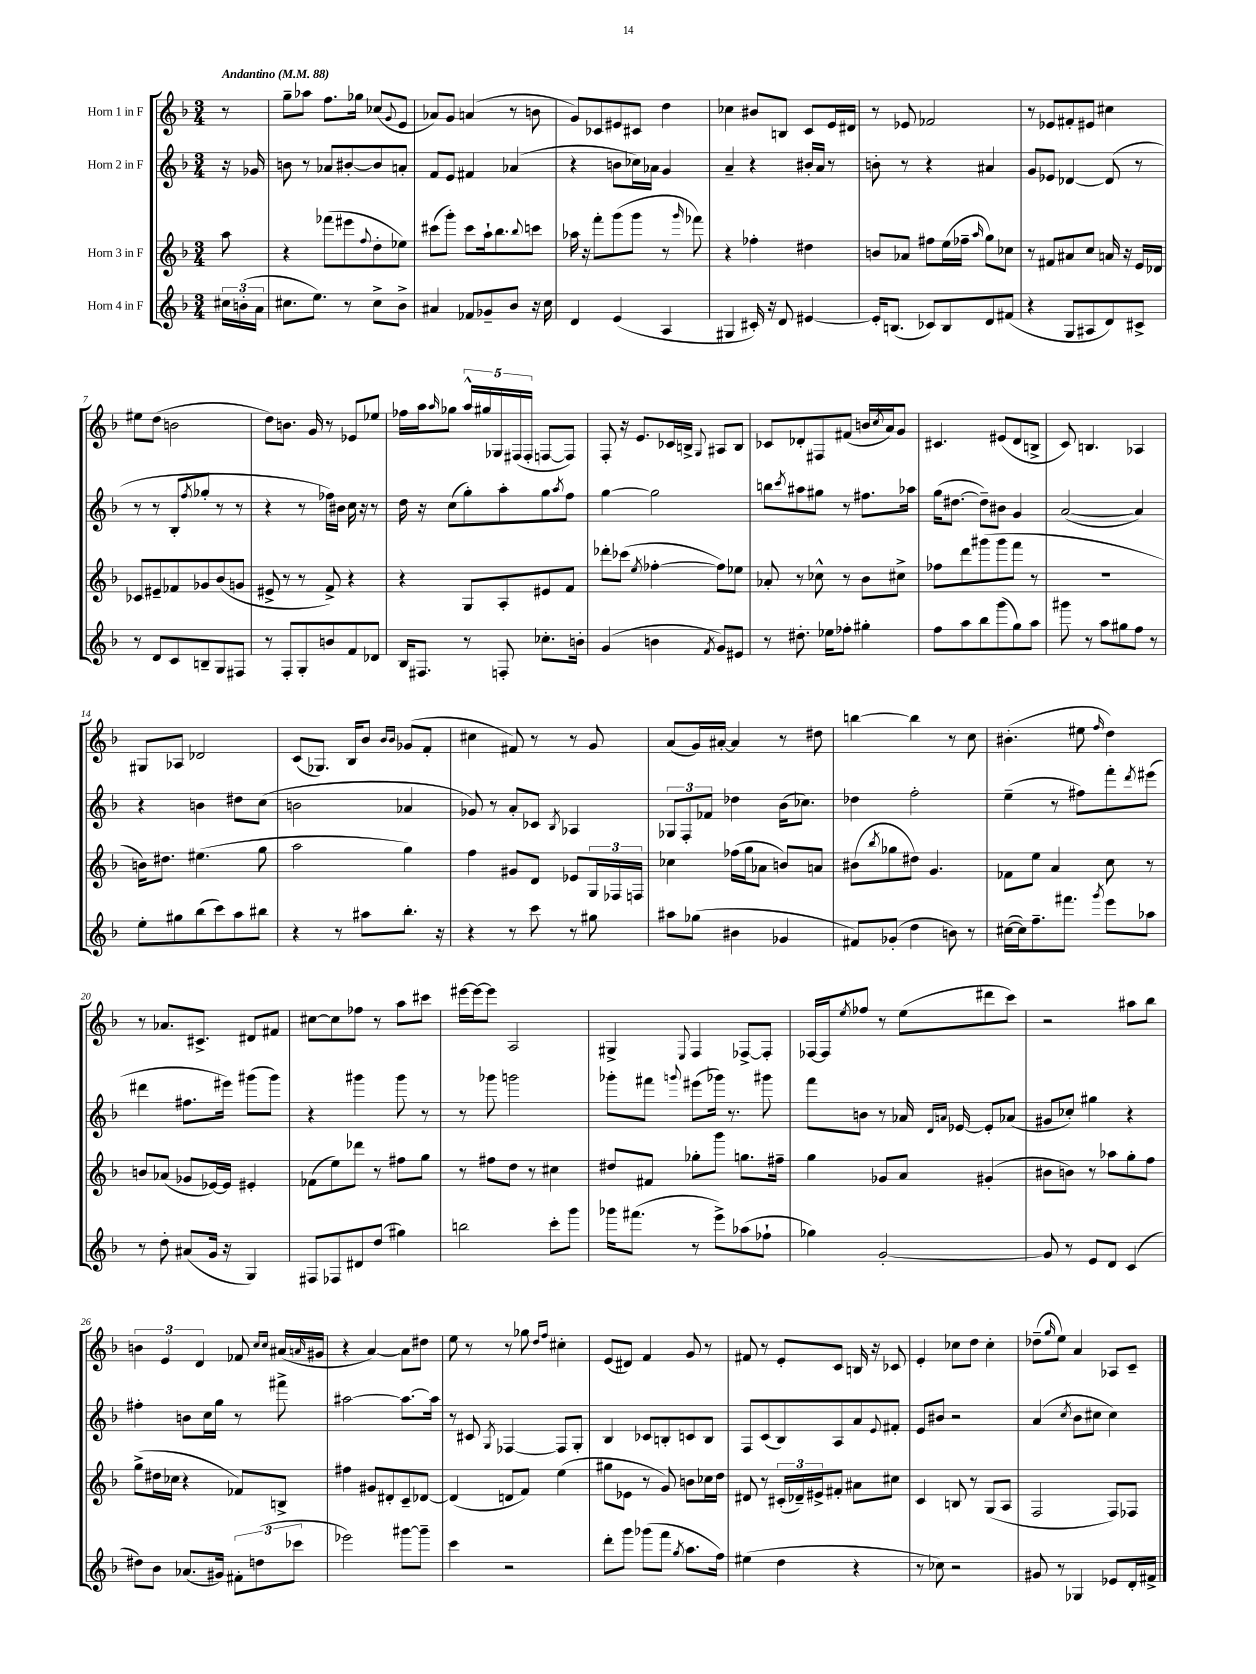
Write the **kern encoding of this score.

**kern	**kern	**kern	**kern
*part4	*part3	*part2	*part1
*staff4	*staff3	*staff2	*staff1
*I"Horn 4 in F	*I"Horn 3 in F	*I"Horn 2 in F	*I"Horn 1 in F
*clefG2	*clefG2	*clefG2	*clefG2
*k[b-]	*k[b-]	*k[b-]	*k[b-]
*M3/4	*M3/4	*M3/4	*M3/4
*MM88	*MM88	*MM88	*MM88
=	=	=	=
!	!	!	!LO:TX:a:B:t=Andantino
24cc#X\LL	8aa\	16r	8r
(24bn'\	.	.	.
.	.	16g-X/	.
24a\JJ	.	.	.
=1	=1	=1	=1
8.cc#X\L	4r	8bn\	8gg~\L
.	.	8r	8aa-X\J
8.ee\J)	.	.	.
.	(8fff-X\L	8a-X/L	8.ff\L
8r	8eee#X\	[8b#X'/	.
.	.	.	16gg-X\Jk
.	8qqff/	.	.
8cc#^\L	8dd'\	8b#/]	(8cc-X/L
.	.	.	8qqg/
8b-^\J	8ee-X\J)	8an'/J	8e/J
=2	=2	=2	=2
4a#X/	(8ccc#X\L	8f/L	8a-X/L)
.	8ggg'\J)	8e/J	8g/J
8f-X/L	8ccc#\L	4f#X/	(4an/
8g-X~/	16aa`\k	.	.
.	8.bb-\	.	.
8b-/J	.	(4a-X/	8r
.	8qqbb-/	.	.
16r	8cccn\J	.	8bn\
16cc\	.	.	.
=3	=3	=3	=3
4d/	16aa-X\	4r	8g/L)
.	16r	.	.
.	8fff'\L	.	8c-X/
(4e/	(8ggg\	8bn\L	8e#X/
.	8ggg\J	16cc-X\L)	8c#X/J
.	.	16a-X\JJ	.
4A/	8r	4g/	4dd\
.	16qqggg/	.	.
.	8fff-X\)	.	.
=4	=4	=4	=4
4G#X/	4r	4a~/	4cc-X\
16c#X'/)	4ff-X'\	4r	8b#X/L
16r	.	.	.
8d/	.	.	8Bn/J
[4e#X/	4dd#X\	16b#X'/LL	8c/L
.	.	16a/JJ	.
.	.	8r	16e/L
.	.	.	16d#X/JJ
=5	=5	=5	=5
16e#'/KL]	8bn/L	8bn'\	8r
(8.Bn/J	.	.	.
.	8a-X/J	8r	8e-X/
8c-X/L)	8ff#X\L	4r	2f-X/
8B/	(16ee\L	.	.
.	16ff-X~\JJ	.	.
.	16qqaa/	.	.
8d/	8gg\L)	4a#X/	.
(8f#X/J	8cc-X\J	.	.
=6	=6	=6	=6
4r	8r	8g/L	8r
.	8f#X/L	8e-X/J	8e-X/L
8G/L	8a#X/	[4d-X/	8f#X'/
8A#X/	8cc/J	.	8e#X/J
8d/)	16an/	(8d-/]	4cc#X\
.	16r	.	.
8c#X^/J	16e/LL	8r	.
.	16d-X/JJ	.	.
!!LO:LB:g=z
=7	=7	=7	=7
8r	8c-X/L	8r	8ee#X\L
8d/L	8e#X~/	8r	(8dd\J
8c/	8f-X/	8B-'/L	2bn\
.	.	8qff/	.
8Bn~/	8g-X/	8gg-X'/J	.
8G/	(8b-/	8r	.
8F#X/J	8gn/J	8r	.
=8	=8	=8	=8
8r	8e#X^/	4r	8dd\L)
8F'/L	8r	.	8.bn\J
8G'/	8r	8r	.
.	.	.	16g/
8bn/	8f^/)	16ff-X\LL)	8r
.	.	16b#X\JJ	.
8f/	4r	16cc\	8e-X/L
.	.	16r	.
8d-X/J	.	8r	8ee-X/J
=9	=9	=9	=9
16B-/KL	4r	16dd\	16ff-X\LL
8.F#X/J	.	16r	16aa\J
.	.	.	16qqaa/
.	.	(8cc\L	8gg-X\J
8r	8G/L	8gg'\)	20aa^^/LL
.	.	.	20gg#X/
.	.	.	20G-X/
8Fn'/	8A'/	8aa'\	.
.	.	.	(20F#X/
.	.	.	20F#'/JJ
8.cc-X'\L	8e#X/	8gg\	[8Fn/L
.	.	8qaa/	.
.	8f/J	8ff\J	8F/J])
16bn'\Jk	.	.	.
=10	=10	=10	=10
(4g/	8ddd-X'\L	[4gg\	8F'/
.	(8ccc-X\J	.	16r
.	.	.	8.e/L
.	8qee/	.	.
4bn\	[4ff-X'\	2gg\]	.
.	.	.	16c-X/L
.	.	.	16Bn^/JJ
8qf/	.	.	8qqG/
8g/L)	8ff-\L])	.	8A#X/L
8e#X/J	8ee-X\J	.	8B/J
=11	=11	=11	=11
8r	8a-X'/	8bbn\L	8c-X/L
.	.	8qccc/	.
8.dd#X'\	8r	8aa#X\	8d-X'/
.	8cc-X^^\	8gg#X\J	8F#X/
16ee-X\KL	.	.	.
8ff-X'\J	8r	8r	(8f#X/J
4gg#X'\	8b-\L	8.ff#X\L	16bn/LL
.	.	.	8qcc/
.	.	.	16a/J)
.	8cc#X^\J	.	8g/J
.	.	16aa-X\Jk	.
=12	=12	=12	=12
8ff\L	8ff-X\L	(16gg\KL	4.c#X/
.	.	[8.dd#X\J	.
8aa\	8ddd\	.	.
8bb-\	(8ggg#X\	8dd#~\L])	.
(8ggg\	8ggg#\	8b#X\J	(8e#X/L
8gg\)	8fff\J	4g/	8d/
8aa\J	8r	.	8Bn^/J
=13	=13	=13	=13
8ggg#X\	2.r	([2a/	8c/)
8r	.	.	4.Bn/
8aa\L	.	.	.
8gg#X\	.	.	.
8ff\J	.	4a/])	4A-X/
8r	.	.	.
!!LO:LB:g=z
=14	=14	=14	=14
8ee'\L	16bn\KL)	4r	8G#X/L
.	8.dd#X\J	.	.
8gg#X\	.	.	8A-X/J
(8bb-\	(4.ee#X\	4bn\	2d-X/
8ccc\)	.	.	.
8aa\	.	8dd#X\L	.
8bb#X\J	8gg\	(8cc\J	.
=15	=15	=15	=15
4r	2aa\	2bn\	(8c/L
.	.	.	8.G-X/J)
8r	.	.	.
.	.	.	16B-/KL
8aa#X\L	.	.	8b-/J
.	.	.	16qqb-/LL
.	.	.	16qqb-/JJ
8.bb-'\J	4gg\)	4a-X/	(8g-X/L
.	.	.	8f'/J
16r	.	.	.
=16	=16	=16	=16
4r	4ff\	8g-X/)	4cc#X\
.	.	8r	.
8r	8g#X/L	8a'/L	8f#X/)
8ccc\	8d/J	8c-X/J	8r
.	.	8qB-/	.
8r	8e-X/L	4A-X/	8r
8gg#X\	24G/L	.	8g/
.	24F-X/	.	.
.	24Fn/JJ	.	.
=17	=17	=17	=17
8aa#X\L	4cc-X\	12G-X/L	(8a/L
.	.	12F'/	.
(8gg-X\J	.	.	16g/L)
.	.	12f-X/J	.
.	.	.	[16a#X'/JJ
4b#X\	(16ff-X\LL	4dd-X\	4a#/]
.	16gg\J	.	.
.	8a-X\J	.	.
4g-X/	8bn/L)	(16b-\KL	8r
.	.	8.cc-X\J)	.
.	8an/J	.	8dd#X\
=18	=18	=18	=18
8f#X/L)	(8b#X\L	4dd-X\	[4bbn\
.	8qbb-/	.	.
(8g-X'/J	8gg-X\	.	.
4dd\	8dd#X\J)	2ff'\	4bb\]
.	4.g/	.	.
8bn\)	.	.	8r
8r	.	.	8cc\
=19	=19	=19	=19
([16cc#X\LL	8f-X\L	(4ee~\	(4.b#X'\
16cc#\J])	.	.	.
8.ff~\	8ee\J	.	.
.	4a/	8r	.
8.fff#X\J	.	.	.
.	.	8ff#X\L)	8ee#X\
8qggg/	.	.	16qqff/
8eee\L	8cc\	8fff'\	4dd\)
.	.	8qddd/	.
8aa-X\J	8r	(8eee#X\J	.
!!LO:LB:g=z
=20	=20	=20	=20
8r	8bn/L	4ddd#X\	8r
8dd'\	(8a-X/J	.	8.a-X/L
(8a#X/L	8g-X/L	8.ff#X\L	.
.	.	.	8.c#X^/J
16g/Jk	[16e-X/L)	.	.
16r	16e-/JJ]	16eee#X\Jk)	.
4G/)	4e#X'/	(8ggg#X\L	8d#X/L
.	.	8ggg#\J)	8f#X/J
=21	=21	=21	=21
8F#X/L	(8f-X\L	4r	[8cc#X\L
8F-X/	8ee\)	.	8cc#\]
8d#X/	8ddd-X\J	4ggg#X\	8ff-X\J
(8dd/J	8r	.	8r
4gg#X\)	8ff#X\L	8ggg#\	8aa\L
.	8gg\J	8r	8ccc#X\J
=22	=22	=22	=22
2bbn\	8r	8r	[16eee#X\LL
.	.	.	16eee#\J_
.	8ff#X\L	8ggg-X\	8eee#\J]
.	8dd\J	2gggn\	2A/
.	8r	.	.
8ccc'\L	4cc#X\	.	.
8ggg\J	.	.	.
=23	=23	=23	=23
16ggg-X\KL	8dd#X/L	8ggg-X'\L	4G#X^/
(8.fff#X\J	.	.	.
.	8f#X/J	8fff#X\J	.
.	.	8qqgggn/	8qqE/
8r	8gg-X'\L	(8eee#X\L	4F/
8eee^\L)	8ggg\J	16ggg-X\Jk)	.
.	.	8.r	.
(8aa-X\	8.ggn\L	.	[8F-X^/L
8ff-X`\J	.	8ggg#X\	8F-'/J]
.	16ff#X~\Jk	.	.
=24	=24	=24	=24
4gg-X\)	4gg\	8fff\L	[16F-X/LL
.	.	.	16F-/J]
.	.	.	8qee/
.	.	8bn\J	8ff-X/J
[2g'/	8g-X/L	8r	8r
.	8a/J	16a-X/	(8ee\L
.	.	16qqd/LL	.
.	.	16qqan/JJ	.
.	.	[16e-X/	.
.	(4g#X'/	8e-'/L]	8ddd#X\
.	.	(8a-X/J	8ccc\J)
=25	=25	=25	=25
8g/]	8b#X\L	8g#X/L	2r
8r	8bn\J)	8cc-X'/J)	.
8e/L	8r	4gg#X\	.
8d/J	8aa-X\L	.	.
(4c/	8gg'\	4r	8aa#X\L
.	8ff\J	.	8bb-\J
!!LO:LB:g=z
=26	=26	=26	=26
8dd#X\L)	(8gg^\L	4ff#X'\	6bn\
8b-\J	16dd#X\L	.	.
.	.	.	6e/
.	16cc-X\JJ	.	.
(8.a-X/L	4r	8bn\L	.
.	.	.	6d/
.	.	16cc\L	.
16g#X/Jk)	.	16gg\JJ	.
12f#X'\L	8f-X/L)	8r	8f-X/
(12ddn\	.	.	.
.	.	.	16qqcc/LL
.	.	.	16qqcc/JJ
.	8Bn^/J	8fff#X^\	(16a#X/LL
12ccc-X\J	.	.	.
.	.	.	16qqan/
.	.	.	16g#X/JJ
=27	=27	=27	=27
2eee-X\)	4ff#X\	[2aa#X\	4r
.	8g#X/L	.	[4a/)
.	8d#X'/	.	.
[8ggg#X\L	8c~/	8.aa#\L_	8a\L]
8ggg#~\J]	[8d-X/J	.	8dd#X\J
.	.	16aa#\Jk]	.
=28	=28	=28	=28
4ccc\	(4d-/]	8r	8ee\
.	.	8c#X/	8r
.	.	8qG/	.
2r	8dn/L	[4F-X/	8r
.	8f/J)	.	8gg-X\
.	.	.	16qqdd/LL
.	.	.	16qqff/JJ
.	(4ee\	8F-/L]	4cc#X'\
.	.	8G'/J	.
=29	=29	=29	=29
8ddd'\L	8gg#X\L	4B-/	(8e/L
8ggg\J	8e-X\J	.	8d#X/J)
(8ggg-X\L	8r	8c-X/L	4f/
8fff\J	8g/)	8Bn'/	.
8qgg/	.	.	.
8.aa\L	8bn\L	8cn/	8g/
.	16cc-X\L	8B/J	8r
16ff\Jk)	16dd\JJ	.	.
=30	=30	=30	=30
(4ee#X\	8d#X/	8F/L	8f#X/
.	8r	(8c/	8r
4dd\	(24c#X'/LL	8B-/)	8e'/L
.	24d-X~/)	.	.
.	24e#X^/J	.	.
.	8f#X'/J	8A/	8c/J
4r	8a#X\L	8a/	16Bn/
.	.	.	16r
.	.	8qqe/	.
.	8cc#X\J	8f#X'/J	8c-X/
=31	=31	=31	=31
8r	4c/	8e/L	4e'/
8cc-X\)	.	8b#X/J	.
2r	8Bn/	2r	8cc-X\L
.	8r	.	8dd\J
.	(8G/L	.	4cc-'\
.	8A/J	.	.
=32	=32	=32	=32
8g#X/	2F/	(4a/	(8dd-X~\L
.	.	.	16qqgg/
8r	.	.	8ee\J)
.	.	8qcc/	.
4G-X/	.	8b-\L	4a/
.	.	8cc#X\J	.
8e-X/L	8F/L)	4cc#\)	8A-X/L
16d'/L	8F-X/J	.	8c~/J
16f#X^/JJ	.	.	.
==	==	==	==
*-	*-	*-	*-
